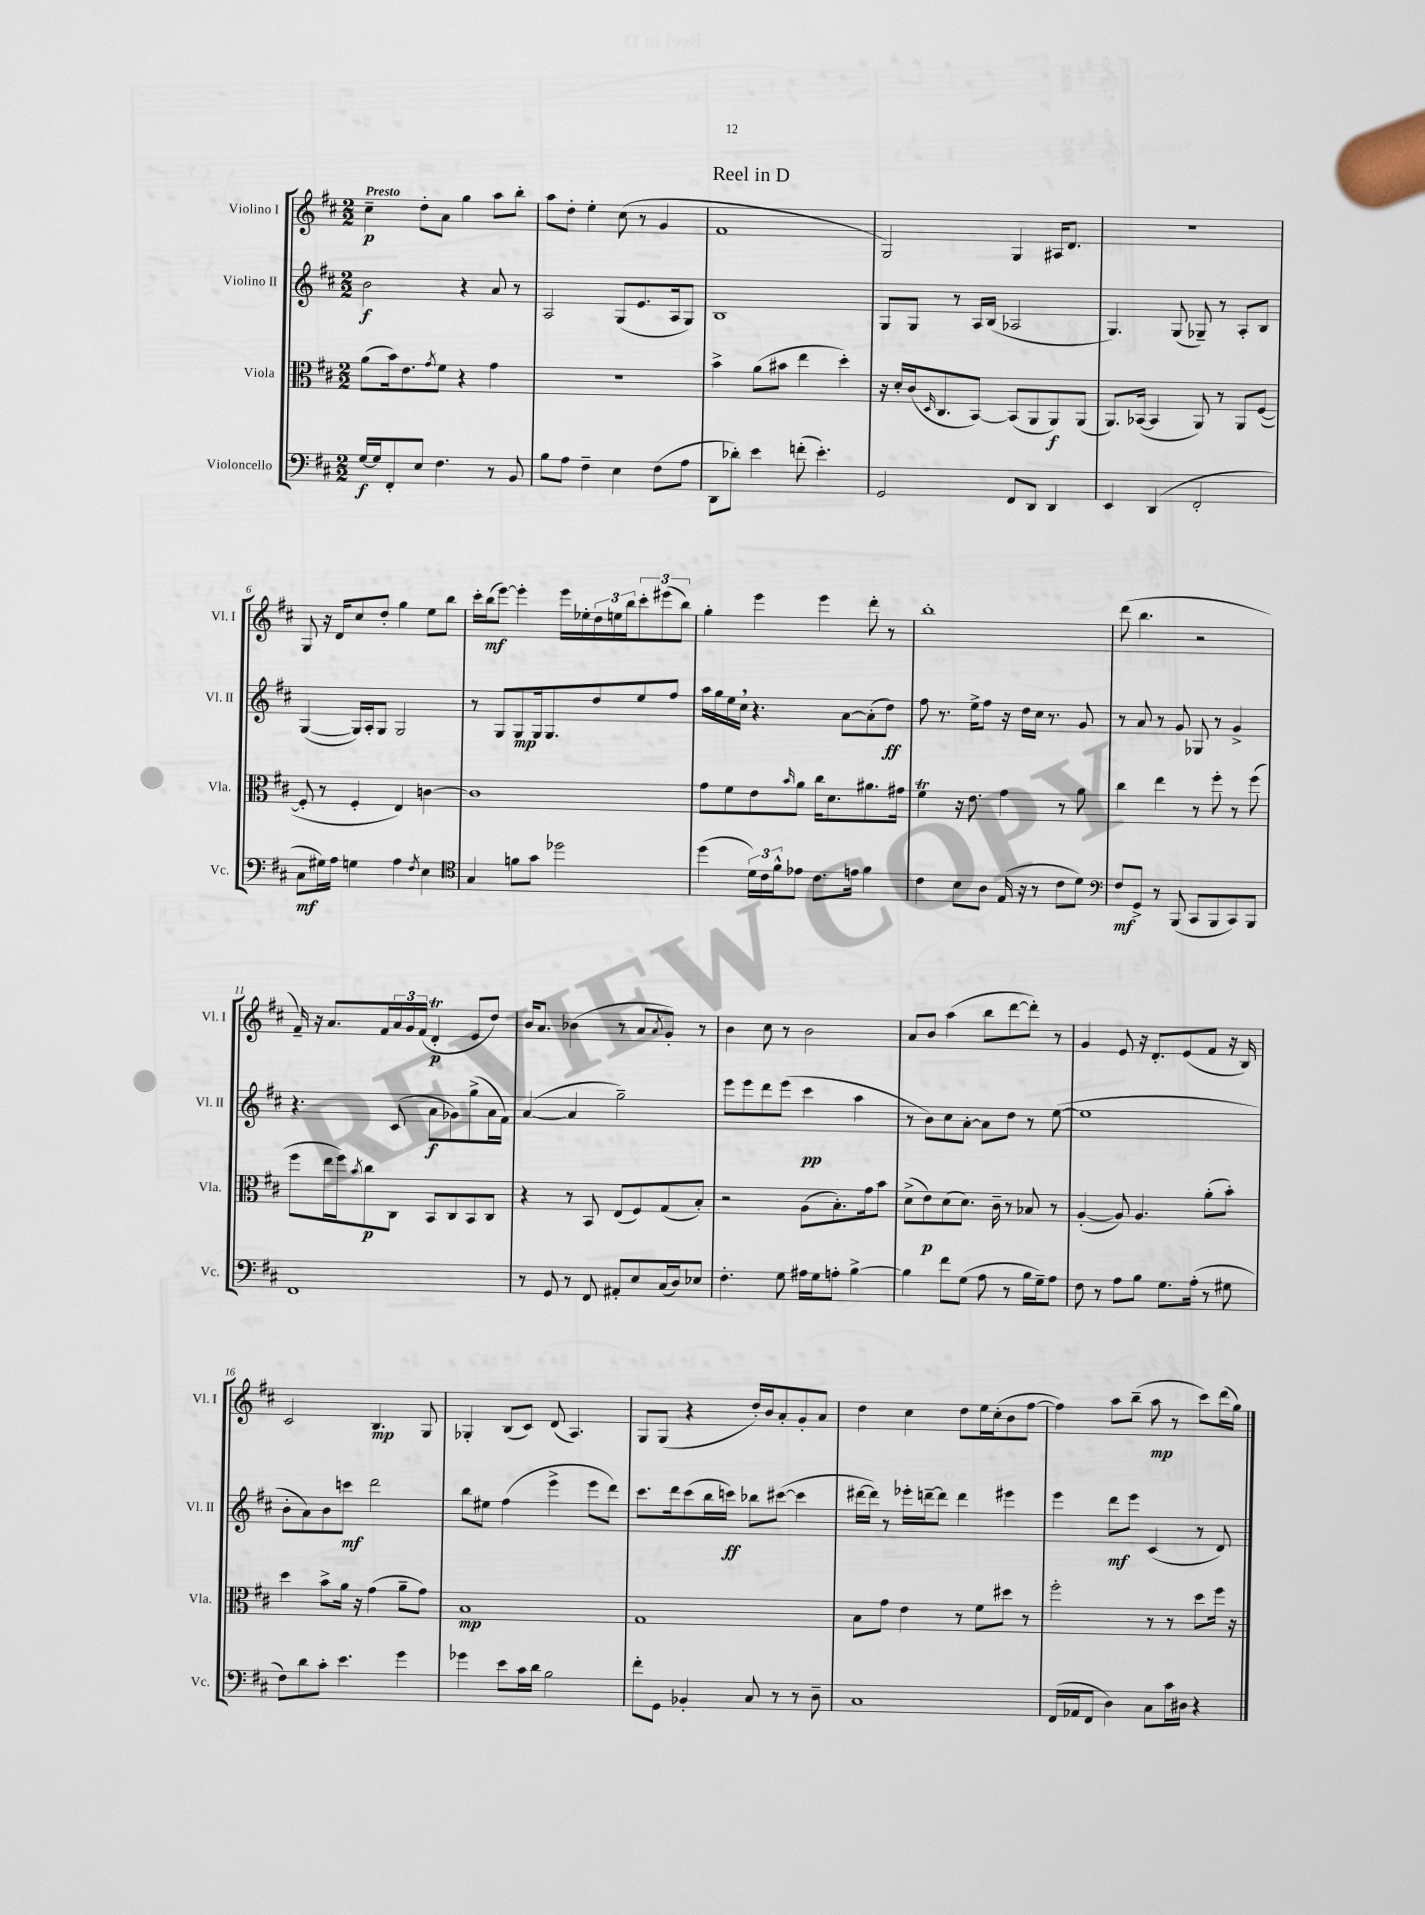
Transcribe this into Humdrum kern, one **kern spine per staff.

**kern	**kern	**kern	**kern
*staff4	*staff3	*staff2	*staff1
*clefF4	*clefC3	*clefG2	*clefG2
*k[f#c#]	*k[f#c#]	*k[f#c#]	*k[f#c#]
*M2/2	*M2/2	*M2/2	*M2/2
[16G	(8a	2b	4cc#~
16G]	.	.	.
8FF#'	16b)	.	.
.	8.e	.	.
8E	.	.	8dd'
.	8qg	.	.
4.F#	8f#	.	8a
.	4r	4r	4gg
8r	4g	8a	8aa
8BB	.	8r	8bb'
=	=	=	=
8B	1r	2A	8aa
8A	.	.	8dd'
4F#~	.	.	4ee'
4E	.	(8G	(8cc#
.	.	8.e	8r
(8F#	.	.	4g
.	.	16A	.
8A	.	8G)	.
=	=	=	=
8DD	4b^	1B	1f#
8d-')	.	.	.
4e	(8a	.	.
.	8b#	.	.
(8f'	4ee	.	.
4.e')	.	.	.
.	4dd')	.	.
=	=	=	=
2GG	16r	8G	2G)
.	16d'	.	.
.	(16c#	8G	.
.	16qqD	.	.
.	8.C#	.	.
.	.	8r	.
.	[8BB)	16A	.
.	.	(16B	.
8FF#	(8BB]	2A-	4G
8DD	8AA	.	.
4DD	8AA)	.	16A#
.	.	.	8.d
.	(8AA	.	.
=	=	=	=
4EE	8.AA)	4.G)	1r
.	([16BB-	.	.
(4DD	4BB-]	.	.
.	.	(8G	.
2FF#'	8AA)	8G-~)	.
.	8r	8r	.
.	8AA	8A'	.
.	([8F#	8B	.
=	=	=	=
8C#	8F#']	([4G	8G
16G#)	8r	.	16r
16A	.	.	16d
4G	4F#'	16G])	8cc#
.	.	16A'	.
.	.	8G	8dd'
4A	4E)	2G	4gg
8qF#	.	.	.
4E	[4c	.	8ee
.	.	.	8bb
=	=	=	=
*clefC4	*	*	*
4G	1c]	8r	16ccc#'
.	.	.	(16bb
.	.	8G	[8eee)
8f	.	8G	4eee']
8g	.	16G	.
.	.	8.G	.
2dd-	.	.	16eee
.	.	.	16ee-'
.	.	8dd	24dd
.	.	.	24ee
.	.	.	24bb
.	.	8ee	12ccc#'
.	.	.	(12eee#
.	.	8ff#	.
.	.	.	12bb)
=	=	=	=
(4dd	8g	16aa	4gg'
.	.	16gg	.
.	8f#	16ee	.
.	.	16cc#	.
24d)	8e	4.r	4eee
24c#	.	.	.
24f#^^	.	.	.
.	16qqb	.	.
8e-	8a	.	.
8.c#	16cc#	.	4eee
.	8.d	.	.
.	.	[8a	.
16e	.	.	.
4f#	8.a#	(8a']	8ddd'
.	.	8dd)	8r
.	16g#	.	.
=	=	=	=
4c#	4f#	8ff#	1bb'
.	.	8.r	.
8B	16r	.	.
.	8.e	16ee^	.
8A	.	8ff#	.
(16E	4g	16r	.
16r	.	16dd	.
8r	.	16cc#	.
.	.	8.r	.
8c#	8r	.	.
8d)	8a	8g	.
=	=	=	=
*clefF4	*	*	*
8F#	4cc#	8r	(8ddd
8GG^	.	8a	4.bb
8r	4ee	8r	.
(8BBB	.	8g	.
8CC#	8r	8G-	2r
8BBB	8ff#'	8r	.
8CC#)	8r	4g^	.
8BBB	(8ff#	.	.
=	=	=	=
1FF#	8ff#	4.r	16f#~)
.	.	.	16r
.	16ee	.	8.a
.	16ff#)	.	.
.	8qb	.	.
.	8cc#	.	.
.	.	.	16f#
.	8C#	(8c#	24a
.	.	.	24g
.	.	.	(24f#
.	8BB	8a	4d'
.	8C#	8g-)	.
.	8BB	(8gg^	8e
.	8C#	16a	8dd)
.	.	16f#)	.
=	=	=	=
8r	4r	([4a	16b
.	.	.	8.a
8GG	.	.	.
8r	8r	4a]	(4b-
8FF#	8BB	.	.
8AA#'	(8E	2gg~)	8r
8E	8F#)	.	8a
.	.	.	8qa
(16C#	(8G	.	8g')
16D)	.	.	.
8E-	8B')	.	8r
=	=	=	=
4.F#'	2r	8eee	4b
.	.	8eee	.
.	.	8ddd	8cc#
8G	.	(8eee	8r
16A#	(8A	4ccc#	2b
16G	.	.	.
8A'	8.B')	.	.
[4B^	.	4aa	.
.	16g	.	.
.	8b	.	.
=	=	=	=
4B]	(8d^	8r	8a
.	8e)	8b)	8b
8f#	(8d	8cc#	(4aa
(8G	8.d)	[8a'	.
8A	.	8a]	8bb
.	16c#~	.	.
8r	8r	8dd	[8ddd
16B	8B-	8r	8ddd'])
16G~)	.	.	.
8A	8r	([8ee	8r
=	=	=	=
8F#	([4A'	1ee]	4g
8r	.	.	.
8A	8A])	.	8e
8B	4.A	.	16r
.	.	.	8.d'
8.G	.	.	.
.	.	.	(8e
(16A'	.	.	.
8r	(8a'	.	8f#
8G#	8b')	.	16r
.	.	.	16B)
=	=	=	=
8F#)	4dd	8b'	2c#
8d	.	8a)	.
8c#'	8b^	8b	.
4.e	16a	8ccc	.
.	16r	.	.
.	(4g	2ddd	4.B
4g	8a~	.	.
.	8g)	.	8G
=	=	=	=
4g-	1B	8bb	4G-'
.	.	8ee#	.
8e	.	(4ff#	(8B
16c#	.	.	8c#)
16d	.	.	.
2B	.	4eee^	(8d
.	.	.	4.A)
.	.	8eee	.
.	.	8ddd)	.
=	=	=	=
8f#'	1G	8.ccc#	8G
8GG	.	.	(8G
.	.	16ddd	.
4BB-'	.	(8ccc#	4r
.	.	16bb	.
.	.	16ccc)	.
8C#	.	8bb-	16dd')
.	.	.	16b
8r	.	([8ccc#	8a'
8r	.	4ccc#]	8g'
8D~	.	.	8a
=	=	=	=
1C#	8B	[16ddd#	4dd
.	.	16ddd#])	.
.	8g	8r	.
.	4e	16eee-'	4cc#
.	.	[16ddd~	.
.	.	8ddd]	.
.	8r	4ddd	8dd
.	8f#	.	16ee
.	.	.	(16cc#'
.	8dd#	4eee#	8b
.	8r	.	[8ff#
=	=	=	=
(16FF#	2ff#'	4eee	4ff#])
16AA-	.	.	.
8FF#	.	.	.
4D)	.	8ddd	8aa
.	.	8eee	(8bb~
8C#	8r	(4c#	8aa
16c#	8r	.	8r
16D#	.	.	.
4r	8dd	8r	8ccc#)
.	16ff#	8d)	(16ddd
.	16r	.	16gg)
==	==	==	==
*-	*-	*-	*-
